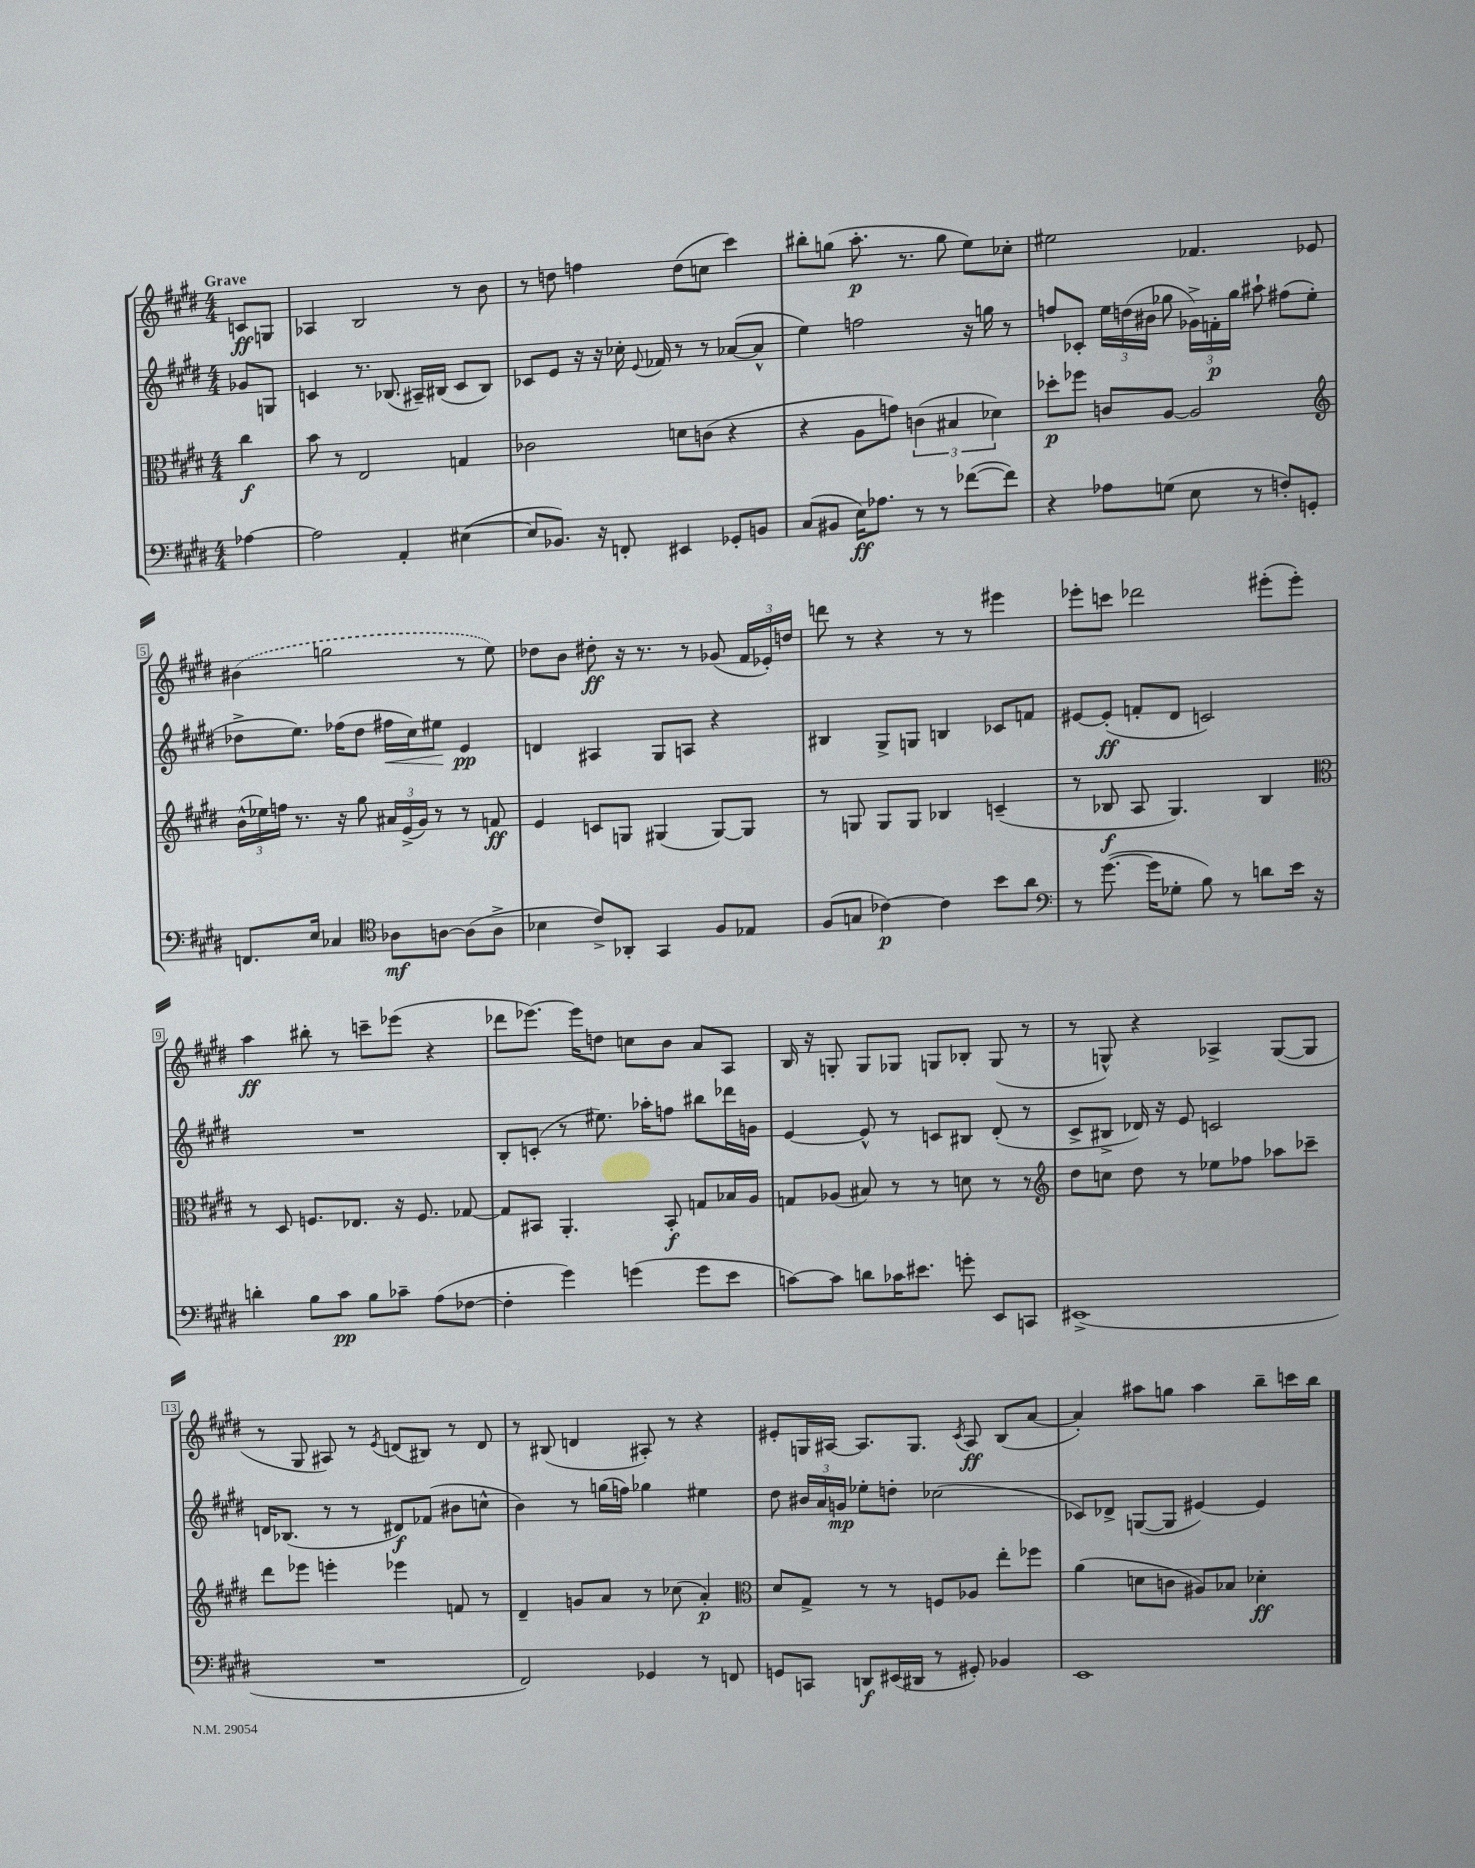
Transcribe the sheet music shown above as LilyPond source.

<<
\new StaffGroup <<
\new Staff = "s0" {
    \clef treble \key e \major \numericTimeSignature \time 4/4 \partial 4 \tempo "Grave"
    \autoBeamOff c'8[\ff g8] |
    aes4 b2 r8 b'8 |
    r8 d''8 f''4 d''8[( c''8] cis'''4) |
    bis''8[-. g''8]( a''8.-.\p r8. g''8 e''8[) ces''8]-. |
    eis''2 fes'4. ees'8 |
    \once \slurDashed bis'4( g''2 r8 e''8) |
    des''8[ b'8] dis''8-.\ff r16 r8. r8 ges'8( \tuplet 3/2 { fis'16[ ees'16-.) d''16] } |
    d'''8 r8 r4 r8 r8 eis'''4 |
    ees'''8[-. c'''8] des'''2 eis'''8[-.( eis'''8]-.) |
    a''4\ff bis''8-. r8 c'''8[-- ees'''8]( r4 |
    des'''8[ ees'''8.]~) ees'''16[ d''8] c''8[ b'8] a'8[ a8] |
    b16 r16 g8-. g8[ ges8] g8[ bes8]-. g8( r8 |
    r8 g8-^) r4 aes4-> g8[~( g8] |
    r8 gis8 ais8) r8 \acciaccatura { e'8 } d'8[( bis8]) r8 d'8 |
    r8 bis8( d'4 ais8-.) r8 r4 |
    eis'8[-. g16 ais16]~ ais8.[ g8.] \acciaccatura { cis'8 } ais8\ff b8[( a'8]~ |
    a'4-.) ais''8[ g''8] ais''4 b''8[-- c'''16 b''16] \bar "|." |
}
\new Staff = "s1" {
    \clef treble \key e \major \numericTimeSignature \time 4/4 \partial 4
    \autoBeamOff ges'8[ g8] |
    c'4 r8. bes8.( ais16[--) bis16]( c'8[ bis8]) |
    ces'8[ e'8] r16 r16 ces''16-. \appoggiatura { e'8 } fes'16 r8 r8 aes'8[~( aes'8]-^ |
    e''4) f''2 r16 g''16 r8 |
    f''8[ ces'8]-. \tuplet 3/2 { e''16[ d''16( bis'16] } ges''8 \tuplet 3/2 { ges'16[->) f'16-.\p ges''16] } ais''8-! fis''8[( e''8]-. |
    des''8[-> e''8.]) fes''16[( des''8] fis''16[\< cis''16) eis''8]\! e'4\pp |
    d'4 ais4 gis8[ a8] r4 |
    bis4 gis8[-> g8] b4 ces'8[ f'8] |
    eis'8[~ eis'8]-.\ff( f'8[-. dis'8] c'2) |
    R1 |
    b8[-. c'8]-.( r8 eis''8.) aes''16[-. f''8] bis''8[ des'''16 g'16] |
    e'4~ e'8-^ r8 c'8[ bis8] dis'8-.( r8 |
    cis'8[-> bis8]-> des'16) r16 e'8 c'2 |
    d'16[ bes8.]( r8 r8 dis'8[\f) fes'8]( bis'8[ c''8]-^ |
    b'4) r8 g''16[( f''16]) ges''4 eis''4 |
    dis''8 \tuplet 3/2 { bis'16[ a'16 g'16]\mp } ees''8[-. d''8]-. ces''2( |
    ces'8[) des'8]-> g8[~( g8] eis'4~) eis'4 \bar "|." |
}
\new Staff = "s2" {
    \clef alto \key e \major \numericTimeSignature \time 4/4 \partial 4
    \autoBeamOff cis''4\f |
    b'8 r8 e2 g4 |
    ces'2 d'8[ c'8]( r4 |
    r4 a8[ g'8]) \tuplet 3/2 { c'4( bis4 des'4) } |
    des''8[-.\p fes''8] c'8[ a8]~ a2 |
    \clef treble \tuplet 3/2 { b'16[-^( ees''16) f''16] } r8. r16 gis''8 \tuplet 3/2 { ais'16[ e'16->( gis'16]) } r8 r8 f'8\ff |
    e'4 c'8[ g8] gis4( gis8[~) gis8] |
    r8 g8 g8[ g8] bes4 c'4--( |
    r8 bes8\f a8 gis4.) bes4 |
    \clef alto r8 dis8 f8.[ ees8.] r16 f8. ges8~ |
    ges8[ bis,8] a,4.-. bis,8-.\f g8[ bes16 a16] |
    g8[ aes8]( bis8) r8 r8 d'8 r8 r8 |
    \clef treble dis''8[ c''8] dis''8 r8 ees''8[ fes''8] aes''8[ ces'''8]-- |
    dis'''8[ ees'''8] e'''4-. ees'''4 f'8 r8 |
    dis'4-- g'8[ a'8] r8 ces''8( a'4-.\p) |
    \clef alto dis'8[ gis8]-> r8 r8 f8[ aes8] e''8[-. fes''8] |
    a'4( d'8[ c'8] ais8[) bes8] des'4-.\ff \bar "|." |
}
\new Staff = "s3" {
    \clef bass \key e \major \numericTimeSignature \time 4/4 \partial 4
    \autoBeamOff aes4~ |
    aes2 a,4-. eis4~( |
    eis8[ bes,8.]) r16 f,8-. eis,4 ges,8[-. b,8] |
    cis8[( bis,8] e16[\ff) aes8.] r8 r8 fes'8[~( fes'8]) |
    r4 aes8[ g8]( e8 r8 f8[-.) g,8]-. |
    f,8.[ e16] ces4 \clef tenor aes8[\mf a8]~ a8[( a8]-> |
    bes4 cis'8[->) aes,8]-. gis,4 fis8[ ees8] |
    fis8[( g8] ces'4~\p) ces'4 b'8[ a'8] |
    \clef bass r8 gis'8.~( gis'16[ ges8]-. b8) r8 d'8[ e'16] r16 |
    d'4-. b8[ cis'8]\pp b8[ ces'8]-- a8[( fes8]~ |
    fes4-. gis'4) g'4( g'8[ e'8] |
    c'8[~) c'8] d'8[ ces'16 eis'8.] g'8-. e,8[ c,8] |
    eis,1->( |
    R1 |
    fis,2) ges,4 r8 f,8 |
    g,8[ c,8] d,8[\f eis,16( dis,16] r8 gis,8-.) bes,4 |
    e,1 \bar "|." |
}
>>
>>
\layout { \context { \Score \override BarNumber.stencil = #(make-stencil-boxer 0.1 0.3 ly:text-interface::print) } }
